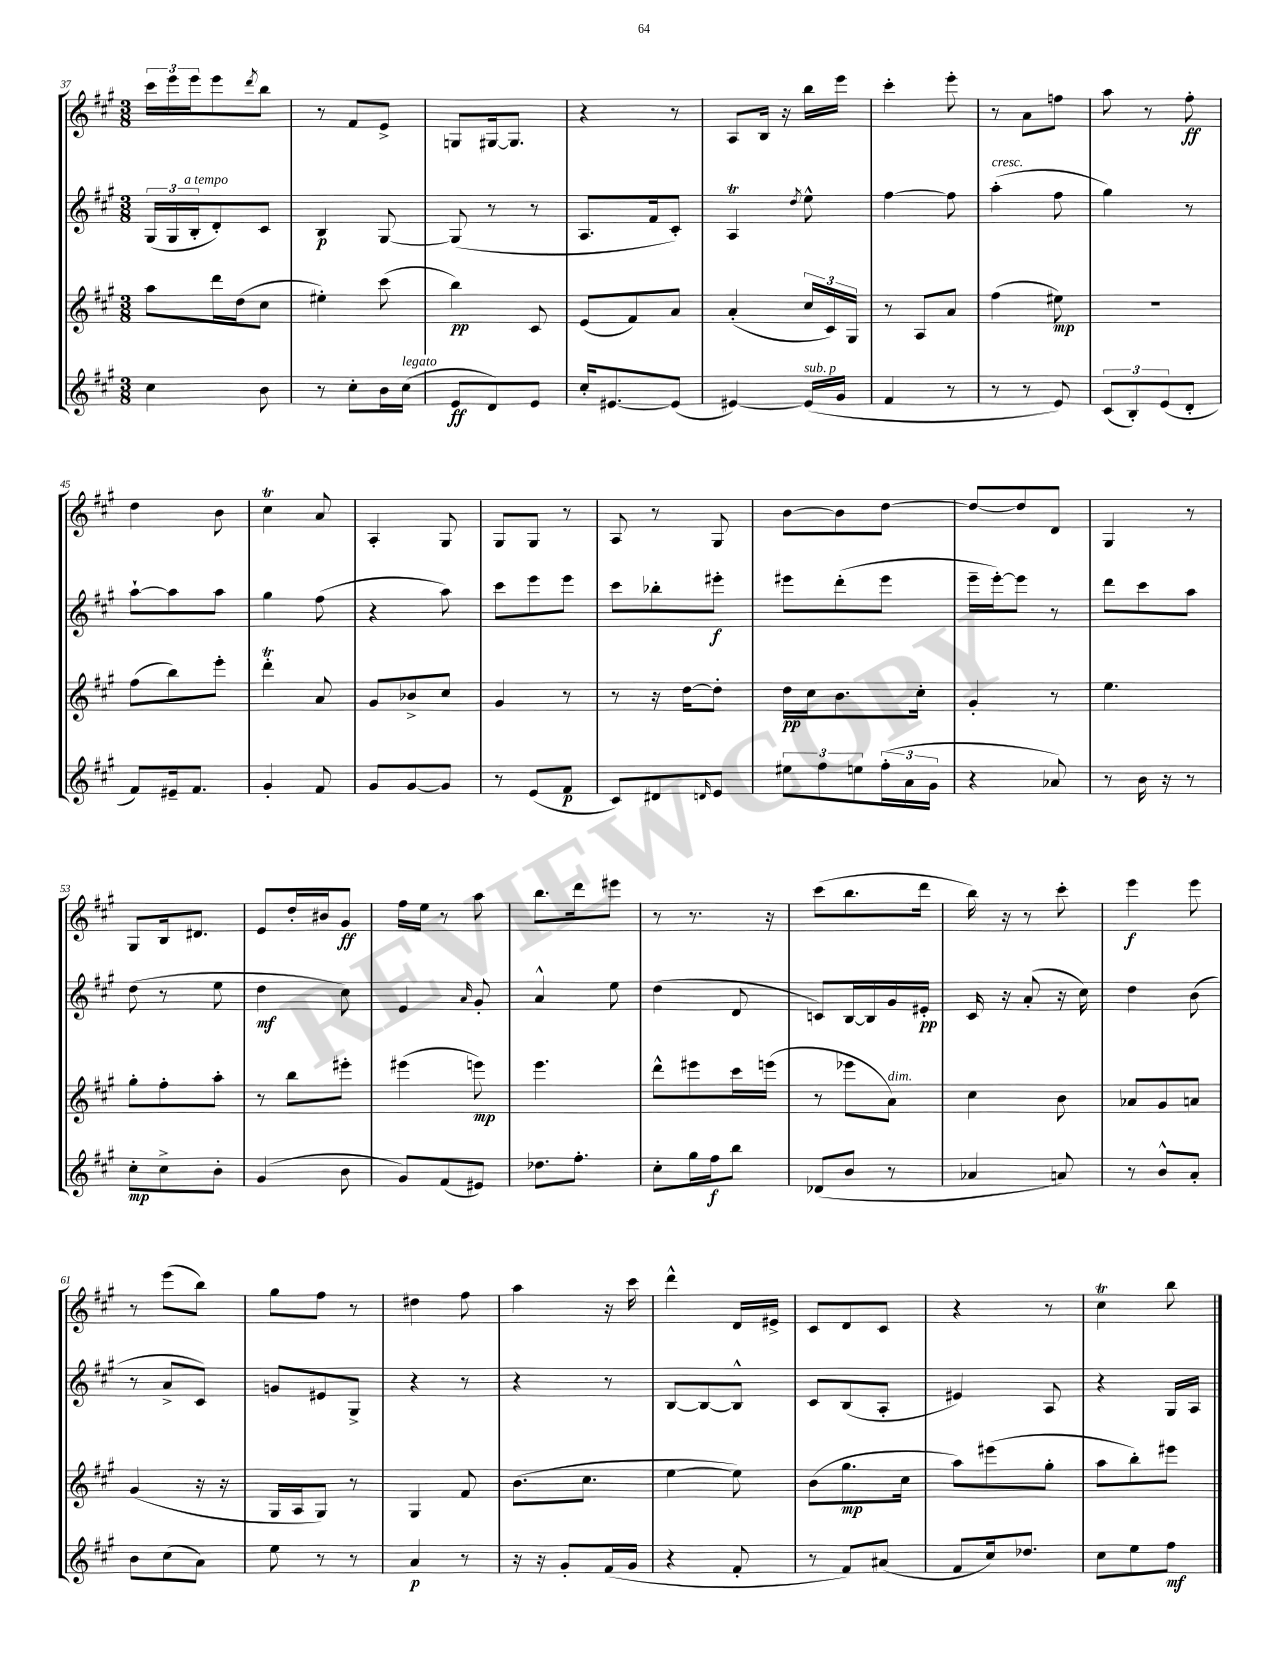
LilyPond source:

<<
\new StaffGroup <<
\new Staff = "s0" {
    \clef treble \key a \major \numericTimeSignature \time 3/8
    \tuplet 3/2 { cis'''16 e'''16 e'''16 } e'''8 \acciaccatura { d'''8 } b''8 |
    r8 fis'8 e'8-> |
    g8 gis16~ gis8. |
    r4 r8 |
    a8 b16 r16 b''16 e'''16 |
    cis'''4-. e'''8-. |
    r8 a'8 f''8 |
    a''8 r8 fis''8-.\ff |
    d''4 b'8 |
    cis''4\trill a'8 |
    a4-. gis8 |
    gis8 gis8 r8 |
    a8 r8 gis8 |
    b'8~ b'8 d''8~ |
    d''8~ d''8 d'8 |
    gis4 r8 |
    gis8 b16 dis'8. |
    e'8 d''16-. bis'16 gis'8\ff |
    fis''16 e''16 r8 a''8 |
    b''8. d'''16 eis'''8 |
    r8 r8. r16 |
    cis'''8( b''8. d'''16 |
    b''16) r16 r8 cis'''8-. |
    e'''4\f e'''8 |
    r8 e'''8( b''8) |
    gis''8 fis''8 r8 |
    dis''4 fis''8 |
    a''4 r16 cis'''16 |
    d'''4-^ d'16 eis'16-> |
    cis'8 d'8 cis'8 |
    r4 r8 |
    cis''4\trill b''8 \bar "|." |
}
\new Staff = "s1" {
    \clef treble \key a \major \numericTimeSignature \time 3/8
    \tuplet 3/2 { gis16( gis16 b16-.^\markup { \italic "a tempo" } } d'8-.) cis'8 |
    b4\p gis8~ |
    gis8( r8 r8 |
    a8. fis'16 cis'8-.) |
    a4\trill \acciaccatura { d''8 } e''8-^ |
    fis''4~ fis''8 |
    a''4-.^\markup { \italic "cresc." }( fis''8 |
    gis''4) r8 |
    a''8~-! a''8 a''8 |
    gis''4 fis''8( |
    r4 a''8) |
    cis'''8 e'''8 e'''8 |
    cis'''8 bes''8-. eis'''8-.\f |
    eis'''8 d'''8-.( eis'''8 |
    e'''16-- e'''16~-.) e'''8 r8 |
    d'''8 cis'''8 a''8 |
    d''8( r8 e''8 |
    d''4\mf cis''8) |
    e'4 \grace { a'16 } gis'8-. |
    a'4-^ e''8 |
    d''4( d'8 |
    c'8) b16~ b16 gis'16 eis'16-.\pp |
    cis'16 r16 a'8-.( r16 cis''16) |
    d''4 b'8( |
    r8 a'8-> cis'8) |
    g'8 eis'8 gis8-> |
    r4 r8 |
    r4 r8 |
    b8~ b8~ b8-^ |
    cis'8 b8( a8-. |
    eis'4) a8 |
    r4 gis16 a16 \bar "|." |
}
\new Staff = "s2" {
    \clef treble \key a \major \numericTimeSignature \time 3/8
    a''8 d'''16 d''16( cis''8 |
    eis''4-.) cis'''8( |
    b''4\pp) cis'8 |
    e'8( fis'8) a'8 |
    a'4-.( \tuplet 3/2 { cis''16 cis'16) gis16 } |
    r8 a8 a'8 |
    fis''4( eis''8\mp) |
    R4. |
    fis''8( b''8) e'''8-. |
    d'''4-.\trill a'8 |
    gis'8 bes'8-> cis''8 |
    gis'4 r8 |
    r8 r16 d''16~ d''8-. |
    d''16\pp cis''16 b'8. cis''16-. |
    gis'4-. r8 |
    e''4. |
    gis''8-. fis''8-. a''8-. |
    r8 b''8 eis'''8-. |
    eis'''4( e'''8\mp) |
    e'''4. |
    d'''8-^ eis'''8 cis'''16 e'''16( |
    r8 ees'''8 a'8^\markup { \italic "dim." }) |
    cis''4 b'8 |
    aes'8 gis'8 a'8 |
    gis'4( r16 r16 |
    gis16 a16 gis8) r8 |
    gis4 fis'8 |
    b'8.( cis''8. |
    e''4~ e''8) |
    b'8( gis''8.\mp cis''16 |
    a''8) eis'''8( gis''8-. |
    a''8 b''8-.) eis'''8 \bar "|." |
}
\new Staff = "s3" {
    \clef treble \key a \major \numericTimeSignature \time 3/8
    cis''4 b'8 |
    r8 cis''8-. b'16 cis''16^\markup { \italic "legato" }( |
    e'8\ff d'8) e'8 |
    cis''16-. eis'8.~ eis'8( |
    eis'4~) eis'16^\markup { \italic "sub. p" }( gis'16 |
    fis'4 r8 |
    r8 r8 e'8) |
    \tuplet 3/2 { cis'8( b8-.) e'8( } d'8-. |
    fis'8) eis'16-- fis'8. |
    gis'4-. fis'8 |
    gis'8 gis'8~ gis'8 |
    r8 e'8( fis'8\p |
    cis'8) dis'8 \grace { d'16 } e'8 |
    \tuplet 3/2 { eis''8 fis''8 e''8 } \tuplet 3/2 { fis''16-.( a'16 gis'16 } |
    r4 aes'8) |
    r8 b'16 r16 r8 |
    cis''8-.\mp cis''8-> b'8-. |
    gis'4( b'8 |
    gis'8) fis'8( eis'8) |
    des''8. fis''8.-. |
    cis''8-. gis''16 fis''16\f b''8 |
    des'8( b'8 r8 |
    aes'4 a'8) |
    r8 b'8-^ a'8-. |
    b'8 cis''8( a'8) |
    e''8 r8 r8 |
    a'4\p r8 |
    r16 r16 gis'8-. fis'16( gis'16 |
    r4 fis'8-. |
    r8 fis'8) ais'8( |
    fis'8 cis''16) des''8. |
    cis''8 e''8 fis''8\mf \bar "|." |
}
>>
>>
\layout { \context { \Score currentBarNumber = #37 } }
